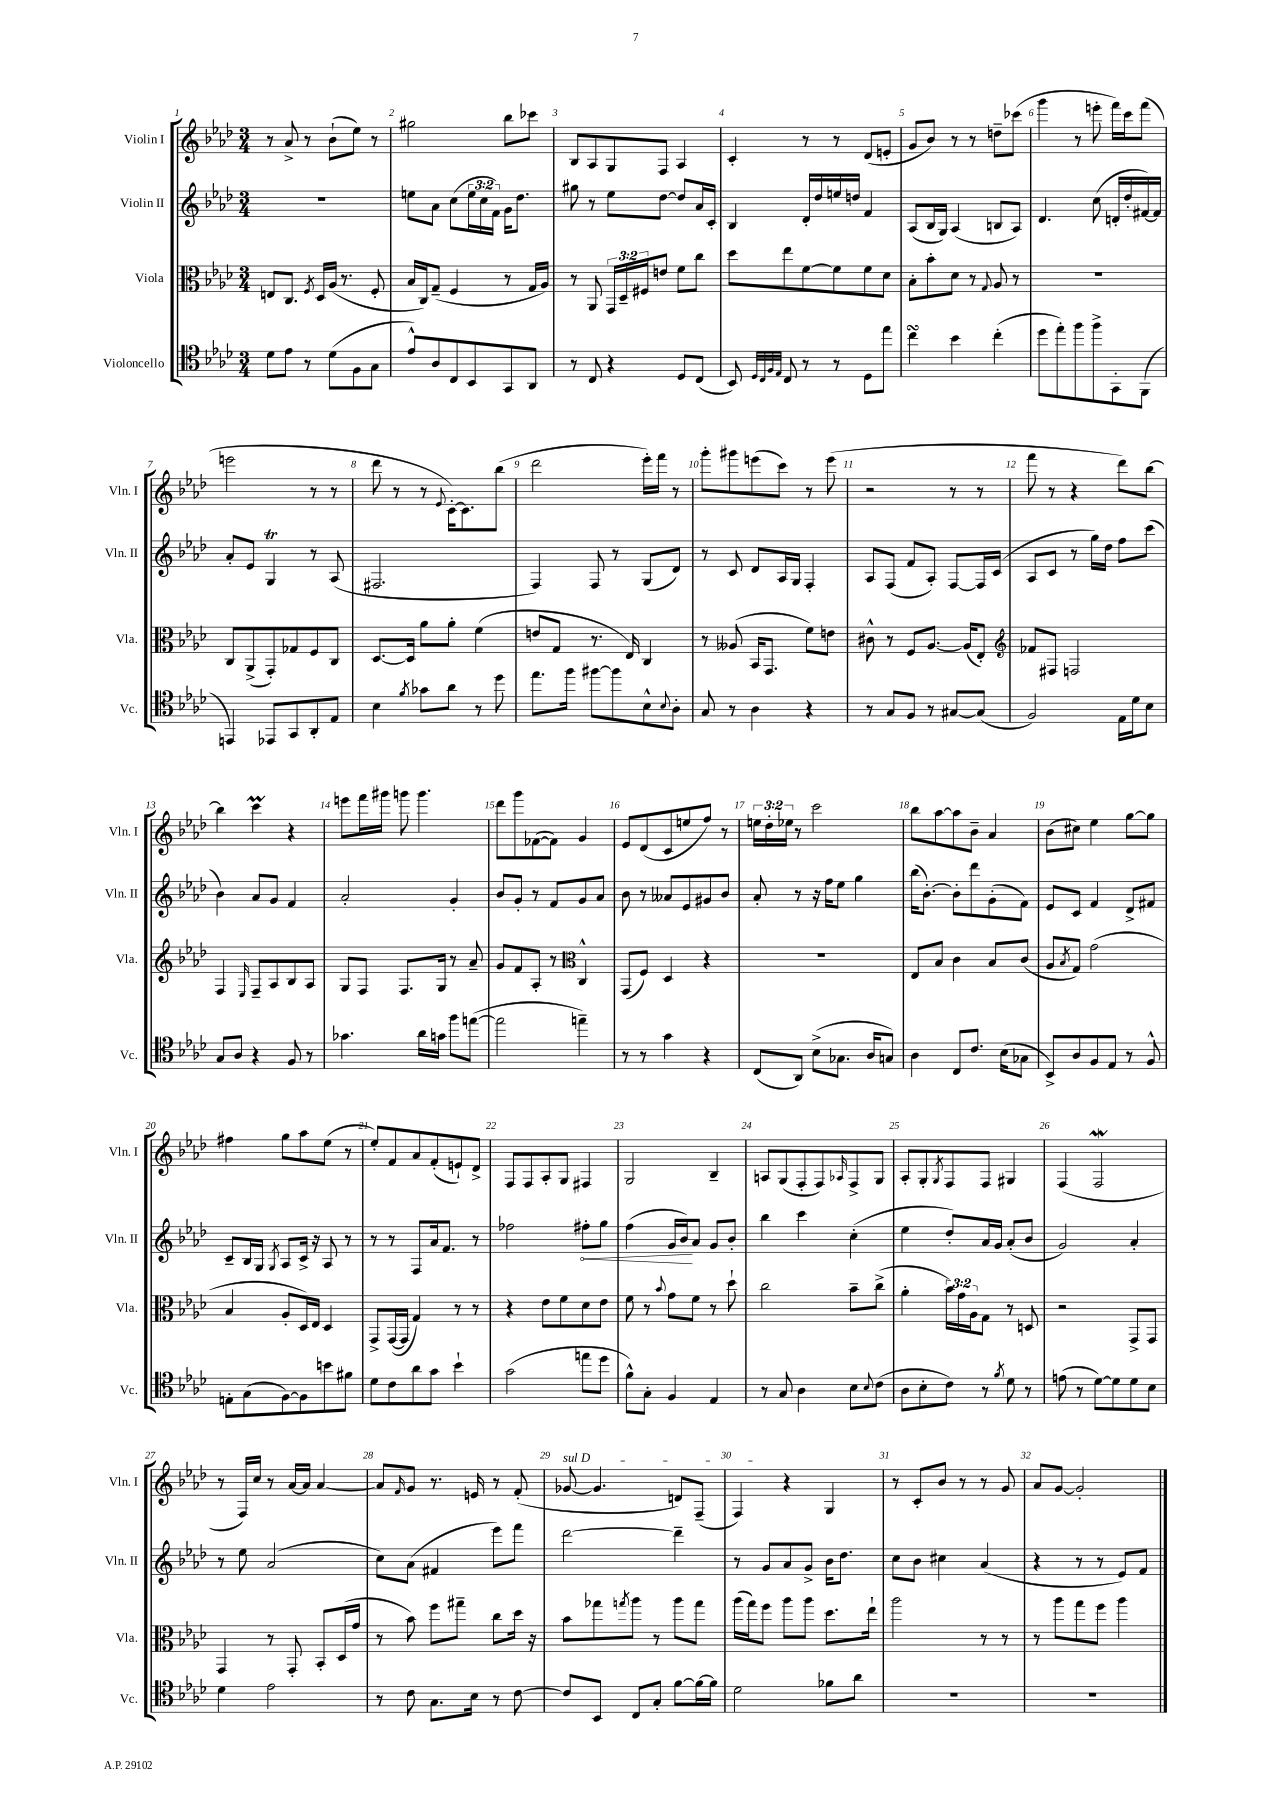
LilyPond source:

<<
\new StaffGroup <<
\new Staff = "s0" \with { instrumentName = "Violin I" shortInstrumentName = "Vln. I" } {
    \clef treble \key aes \major \numericTimeSignature \time 3/4 \override Staff.TupletNumber.text = #tuplet-number::calc-fraction-text
    r8 aes'8-> r8 bes'8-!( ees''8) r8 |
    gis''2 bes''8 ces'''8 |
    bes8 aes8 g8 f8 aes4 |
    c'4-. r8 r8 des'8( e'8-. |
    g'8 bes'8) r8 r8 d''8-- ces'''8( |
    g'''4 r8 e'''8-. f'''16) c'''16 f'''8( |
    e'''2 r8 r8 |
    des'''8 r8 r8 \appoggiatura { ees'8 } c'16~-.) c'8. bes''8( |
    des'''2 ees'''16-.) f'''16 r8 |
    g'''8-. gis'''8 e'''8( c'''8) r8 e'''8( |
    r2 r8 r8 |
    f'''8 r8 r4 des'''8) bes''8~ |
    bes''4 c'''4\prall r4 |
    e'''8 f'''16 gis'''16 g'''8 g'''4. |
    des'''8 g'''8 fes'8~( fes'8) g'4 |
    ees'8 des'8( c'8 e''8 f''8) r8 |
    \tuplet 3/2 { e''16 des''16-. ees''16 } r8 c'''2 |
    bes''8 aes''8~ aes''8 bes'8-- aes'4 |
    bes'8( cis''8) ees''4 g''8~ g''8 |
    fis''4 g''8 aes''8 ees''8( r8 |
    ees''8-.) f'8 aes'8 f'8-.( e'8-!) des'8-> |
    f8 f8 aes8-. g8 fis4 |
    g2 bes4-- |
    a8 g8( f8-. f8) \grace { aes16 } f8-> g8 |
    aes8-. g8-. \acciaccatura { g8 } f8 f8 gis4 |
    f4( f2\mordent |
    r8 f16) c''16 r8 aes'16~ aes'16 aes'4~ |
    aes'8 \grace { f'16 } g'8 r8. e'16 r8 f'8-.( |
    \once \override TextSpanner.bound-details.left.text = \markup { \italic "sul D" } ges'8~\startTextSpan ges'4. d'8) f8--( |
    f4\stopTextSpan) r4 g4 |
    r8 c'8-. bes'8 r8 r8 g'8 |
    aes'8 g'8~ g'2-. \bar "|." |
}
\new Staff = "s1" \with { instrumentName = "Violin II" shortInstrumentName = "Vln. II" } {
    \clef treble \key aes \major \numericTimeSignature \time 3/4 \override Staff.TupletNumber.text = #tuplet-number::calc-fraction-text
    R2. |
    e''8 aes'8 c''8( \tuplet 3/2 { e''16 c''16 f'16) } g'16 des''8. |
    gis''8 r8 ees''8 des''8~ des''8 aes'16 c'16-. |
    bes4 des'16-. des''16 e''16 d''16 f'4 |
    aes8( bes16 g16) aes4( b8 aes8) |
    des'4. c''8( d'16-. des''16-. fis'16~) fis'16 |
    aes'8-. ees'8 g4\trill r8 aes8( |
    fis2. |
    f4) f8 r8 g8( des'8) |
    r8 c'8 des'8 aes16 g16 f4-. |
    aes8 f8( f'8 aes8-.) f8~ f16 c'16( |
    aes8 c'8 r8 g''16) des''16 f''8 c'''8( |
    bes'4) aes'8 g'8 f'4 |
    aes'2-. g'4-. |
    bes'8 g'8-. r8 f'8 g'8 aes'8 |
    bes'8 r8 aeses'8 ees'8 gis'8 bes'8 |
    aes'8-. r8 r16 f''16 ees''8 g''4 |
    bes''16( bes'8.~-.) bes'8-. des'''8 g'8-.( f'8) |
    ees'8 c'8 f'4 des'8-> fis'8 |
    c'8-- bes16 g16 \acciaccatura { g8 } aes8 c'16-> r16 aes8 r8 |
    r8 r8 f8 aes'16 f'8. r8 |
    fes''2 \once \override Hairpin.circled-tip = ##t fis''8-.\< g''8 |
    f''4( g'16 bes'16\!) aes'8 g'8 bes'8-. |
    bes''4 c'''4 c''4-.( |
    ees''4 des''8-.) aes'16 g'16 aes'8-.( bes'8 |
    g'2) aes'4-. |
    r8 ees''8 aes'2( |
    c''8) aes'8( fis'4 ees'''8) f'''8 |
    des'''2~ des'''4-- |
    r8 g'8 aes'8 g'8-> bes'16 des''8. |
    c''8 bes'8 cis''4 aes'4( |
    r4 r8 r8 ees'8) f'8 \bar "|." |
}
\new Staff = "s2" \with { instrumentName = "Viola" shortInstrumentName = "Vla." } {
    \clef alto \key aes \major \numericTimeSignature \time 3/4 \override Staff.TupletNumber.text = #tuplet-number::calc-fraction-text
    e8 c8. \acciaccatura { f8 } des16 aes16( r8. f8-. |
    bes16 c16) g8--( f4 r8 g16 aes16) |
    r8 aes,8 \tuplet 3/2 { g,16 des16-- fis16 } e'8 f'8 c''8 |
    des''8 ees''8 f'8~ f'8 f'8 des'8 |
    bes8-. bes'8-. des'8 r8 \appoggiatura { g8 } aes8 r8 |
    R2. |
    c8 aes,8->( g,8-.) ges8 f8 c8 |
    des8.~ des16 aes'8 aes'8-. f'4( |
    e'8 g8 r8. ees16) c4 |
    r8 aeses8( bes,16 g,8. f'8) e'8 |
    cis'8-^ r8 f8 aes8.~ aes16( ees8-.) |
    \clef treble fes'8 fis8 f2 |
    f4 \grace { ees16 } f8-- aes8 bes8 aes8 |
    g8 f8 f8. g16 r8 aes'8-- |
    g'8 f'8 aes8-. r8 \clef alto c4-^ |
    g,8( f8) des4 r4 |
    R2. |
    ees8 bes8 c'4 bes8 c'8( |
    aes8 \acciaccatura { bes8 } g8) g'2( |
    bes4 aes8-. des16) ees16 des4 |
    g,8-> g,16~( g,16 g4) r8 r8 |
    r4 ees'8 f'8 des'8 ees'8 |
    f'8 r8 \appoggiatura { bes'8 } g'8 f'8 r8 des''8-! |
    c''2 bes'8-- c''8->( |
    aes'4-. \tuplet 3/2 { bes'16) g'16 aes16 } g8 r8 d8 |
    r2 g,8-> g,8 |
    g,4 r8 g,8-. bes,8-. des16( g'16 |
    r8 bes'8) f''8 gis''8-- c''8 des''16 r16 |
    bes'8 ges''8 \acciaccatura { g''8 } aes''8 r8 aes''8 g''8 |
    aes''16( g''16) f''8 aes''8 aes''8 des''8. ees''16-! |
    aes''2 r8 r8 |
    r8 aes''8 g''8 f''8 aes''4 \bar "|." |
}
\new Staff = "s3" \with { instrumentName = "Violoncello" shortInstrumentName = "Vc." } {
    \clef tenor \key aes \major \numericTimeSignature \time 3/4
    des'8 ees'8 r8 des'8( f8 g8 |
    ees'8-^) aes8 c8 bes,8 g,8 aes,8 |
    r8 c8 r4 des8 c8( |
    bes,8) \grace { des32 c32 f32 ees32 } c8 r8 r8 des8 ees''8 |
    c''4\turn bes'4 c''4-.( |
    des''8 ees''8-.) f''8 f''8-> g,8-. f,8( |
    e,4) ees,8 g,8 aes,8-. ees8 |
    bes4 \acciaccatura { f'8 } ges'8 aes'8 r8 des''8 |
    ees''8. f''16 fis''8~ fis''8 bes8-^ \appoggiatura { bes8 } aes8-. |
    g8 r8 aes4 r4 |
    r8 g8 f8 r8 gis8~ gis8( |
    f2) ees16 des'16 bes8 |
    g8 aes8 r4 f8 r8 |
    ges'4. aes'16 g'16 f''8 e''8~( |
    e''2 e''4--) |
    r8 r8 g'4 r4 |
    c8( aes,8) bes8->( ges8. aes16 g8) |
    aes4 c8 c'8. bes16( ges8 |
    bes,8->) aes8 f8 ees8 r8 f8-^ |
    e8-. g8( f8~) f8 b'8 fis'8 |
    des'8 c'8 aes'8 g'8 bes'4-! |
    g'2( e''8 des''8 |
    f'8-^) g8-. f4 ees4 |
    r8 g8 aes4 bes8 \appoggiatura { bes8 } c'8( |
    aes8 bes8-. c'8) r8 \acciaccatura { f'8 } des'8 r8 |
    e'8( r8 des'8~) des'8 des'8 bes8 |
    des'4 ees'2 |
    r8 c'8 g8. bes16 r8 c'8~ |
    c'8 bes,8 c8 g8-. f'8~ f'16~ f'16 |
    des'2 fes'8 aes'8 |
    R2. |
    R2. \bar "|." |
}
>>
>>
\layout { \context { \Score \override BarNumber.break-visibility = ##(#f #t #t) barNumberVisibility = #all-bar-numbers-visible } }
